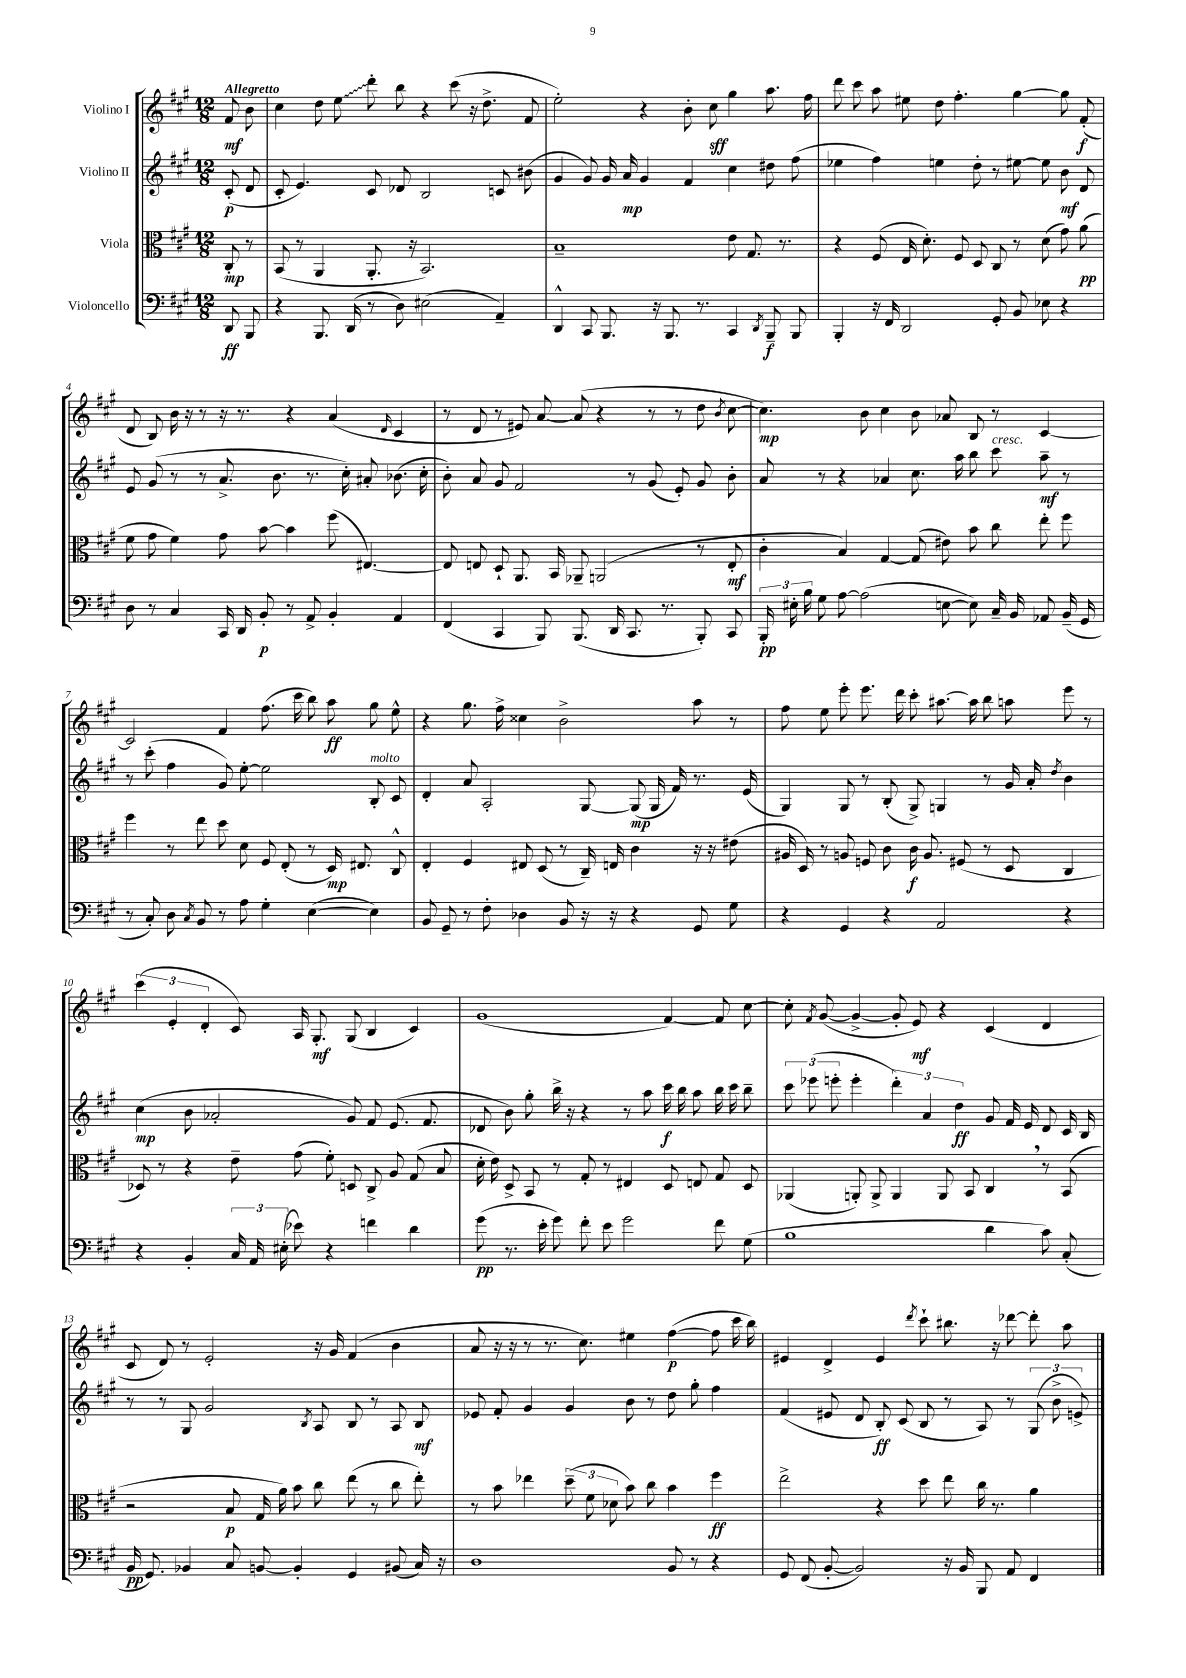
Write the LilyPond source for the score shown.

<<
\new StaffGroup <<
\new Staff = "s0" \with { instrumentName = "Violino I" } {
    \clef treble \key a \major \numericTimeSignature \time 12/8 \partial 4 \tempo "Allegretto"
    \autoBeamOff fis'8\mf b'8 |
    cis''4 d''8 \once \override Glissando.style = #'zigzag e''8\glissando d'''8-. b''8 r4 cis'''8( r16 d''8.-> fis'8 |
    e''2-.) r4 b'8-. cis''8\sff gis''4 a''8. fis''16 |
    d'''8 cis'''8 a''8 eis''8 d''8 fis''4.-. gis''4~ gis''8 fis'8-.\f( |
    d'8 b8) b'16 r16 r8 r16 r8. r4 a'4( \grace { d'16 } cis'4 |
    r8 d'8 r8 eis'8) a'8~ a'8( r4 r8 r8 d''8 \acciaccatura { b'8 } cis''8~ |
    cis''4.\mp) b'8 cis''4 b'8 aes'8 b8 r8 cis'4~ |
    cis'2 fis'4 fis''8.( cis'''16 b''8) a''8\ff gis''8 e''8-^ |
    r4 gis''8. fis''16-> cisis''4 b'2-> a''8 r8 |
    fis''8 e''8 e'''8-. e'''8. d'''16 cis'''8-. ais''8.~ ais''16 b''8 a''8 e'''8 r8 |
    \tuplet 3/2 { cis'''4( e'4-. d'4-. } cis'8) a16 gis8.-.\mf gis8( b4 cis'4) |
    gis'1( fis'4~) fis'8 cis''8~ |
    cis''8-. \acciaccatura { fis'8 } gis'8~( gis'4~-> gis'8-. e'8\mf) r4 cis'4( d'4 |
    cis'8 d'8) r8 e'2-. r16 gis'16 fis'4( b'4 |
    a'8 r16 r16 r8 r8. cis''8.) eis''4 fis''4~\p( fis''8 cis'''16 b''16) |
    eis'4 d'4-> eis'4 \acciaccatura { d'''8 } cis'''8-! bis''8. r16 des'''8~ des'''8-. a''8 \bar "|." |
}
\new Staff = "s1" \with { instrumentName = "Violino II" } {
    \clef treble \key a \major \numericTimeSignature \time 12/8 \partial 4
    \autoBeamOff cis'8-.\p( d'8 |
    cis'8-. e'4.) cis'8 des'8 b2 c'8 bis'8( |
    gis'4 gis'8) gis'16 a'16\mp gis'4 fis'4 cis''4 dis''8 fis''8( |
    ees''4 fis''4) e''4 d''8-. r8 eis''8~ eis''8 b'8\mf d'8 |
    e'8 gis'8( r8 r8 a'8.-> b'8. r8. cis''16-.) ais'8-. bes'8.( cis''16-. |
    b'8-.) a'8 gis'8 fis'2 r8 gis'8( e'8-.) gis'8 b'8-. |
    a'8 r8 r4 aes'4 cis''8. a''16 b''8 cis'''8^\markup { \italic "cresc." } a''8--\mf r8 |
    r8 cis'''8-.( fis''4 gis'8) e''8~-. e''2 b8-.^\markup { \italic "molto" } cis'8 |
    d'4-. a'8 a2-. gis8~ gis8\mp( gis16 fis'16) r8. e'16( |
    gis4) gis8 r8 b8-.( gis8->) g4 r8 gis'16 a'16-. \acciaccatura { d''8 } b'4 |
    cis''4\mp( b'8 aes'2-. gis'8) fis'8 e'8.( fis'8. |
    des'8 b'8) gis''8-. b''16-> r16 r4 r8 a''8 cis'''16\f b''16 a''8 b''16 cis'''16 b''8-- |
    \tuplet 3/2 { cis'''8 ees'''8( e'''8-. } e'''4-. \tuplet 3/2 { d'''4-.) a'4 d''4\ff } gis'8 fis'16 e'16 d'8 cis'16 b16 |
    r8 r8 gis8 gis'2 \acciaccatura { b8 } a8 b8 r8 a8 b8\mf |
    ees'8 fis'8-. gis'4 gis'4 b'8 r8 d''8 gis''8-. fis''4 |
    fis'4( eis'8 d'8 b8-.\ff) cis'8( b8 r8 a8) r8 \tuplet 3/2 { gis8( b'8-> e'8->) } \bar "|." |
}
\new Staff = "s2" \with { instrumentName = "Viola" } {
    \clef alto \key a \major \numericTimeSignature \time 12/8 \partial 4
    \autoBeamOff cis8-.\mp r8 |
    b,8( r8 a,4 a,8.-. r16 b,2.) |
    b1-- e'8 gis8. r8. |
    r4 fis8( e16 d'8.-.) fis8 d8 cis8 r8 d'8( gis'8) a'8\pp( |
    fis'8 gis'8 fis'4) gis'8 b'8~ b'4 fis''8( eis4.~) |
    eis8 e8 d8-! a,8. b,16 aes,8-- a,2( r8 e8-.\mf |
    cis'4-. b4) gis4~ gis8( eis'8) b'8 cis''8 e''8-. fis''8 |
    fis''4 r8 e''8 d''8 d'8 fis8 e8-.( r8 d16\mp) eis8. cis8-^ |
    e4-. fis4 eis8 d8( r8 cis16--) e16 cis'4 r16 r16 eis'8( |
    ais16 d16) r8 a8 f8 cis'8 cis'16\f a8. fis8( r8 d8 cis4 |
    des8) r8 r4 e'8-- gis'8( fis'8-.) d8 cis8-> a8 gis8( b8 |
    d'16-. e'16) d8-> b,8 r8 gis8-. r8 eis4 d8 e8 gis8 d8 |
    aes,4( a,8-.) a,8-> a,4 a,8 b,8 cis4 \breathe r8 b,8( |
    r2 b8\p gis16 a'16) b'8 cis''8 e''8( r8 cis''8 e''8-.) |
    r8 b'8 ees''4 \tuplet 3/2 { d''8--( fis'8 des'8 } b'8) cis''8 b'4 fis''4\ff |
    e''2-> r4 d''8 e''8 cis''16 r8. a'4 \bar "|." |
}
\new Staff = "s3" \with { instrumentName = "Violoncello" } {
    \clef bass \key a \major \numericTimeSignature \time 12/8 \partial 4
    \autoBeamOff d,8\ff b,,8 |
    r4 b,,8. d,16( r8 d8) eis2( a,4--) |
    d,4-^ cis,8 b,,8. r16 b,,8. r8. cis,4 \acciaccatura { d,8 } b,,8--\f b,,8 |
    b,,4-. r16 fis,16 d,2 gis,8-. b,8 ees8 r4 |
    d8 r8 cis4 cis,16 d,16 b,8-.\p r8 a,8-> b,4-. a,4 |
    fis,4( cis,4 b,,8) b,,8.( d,16 cis,8. r8. b,,8-.) cis,8 |
    \tuplet 3/2 { b,,16-.\pp eis16-. b16 } gis8 a8~ a2( e8~ e8) cis16-- b,16 aes,8 b,16--( gis,16 |
    r8 cis8-.) d8 \acciaccatura { cis8 } b,8 r8 a8 gis4-. e4~( e4) |
    b,8 gis,8-- r8 fis8-. des4 b,8 r16 r16 r4 gis,8 gis8 |
    r4 gis,4 r4 a,2 r4 |
    r4 b,4-. \tuplet 3/2 { cis16 a,16 eis16-.( } ees'8) r4 f'4 d'4 |
    gis'8\pp( r8. e'16-. gis'8) fis'8-. e'8 gis'2 fis'8 gis8( |
    b1 d'4 cis'8) cis8-.( |
    b,16\pp gis,8.) bes,4 cis8 b,8~ b,4-. gis,4 bis,8( cis16) r16 |
    d1 b,8 r8 r4 |
    gis,8 fis,8( b,8~-. b,2) r16 b,16 b,,8 a,8 fis,4 \bar "|." |
}
>>
>>
